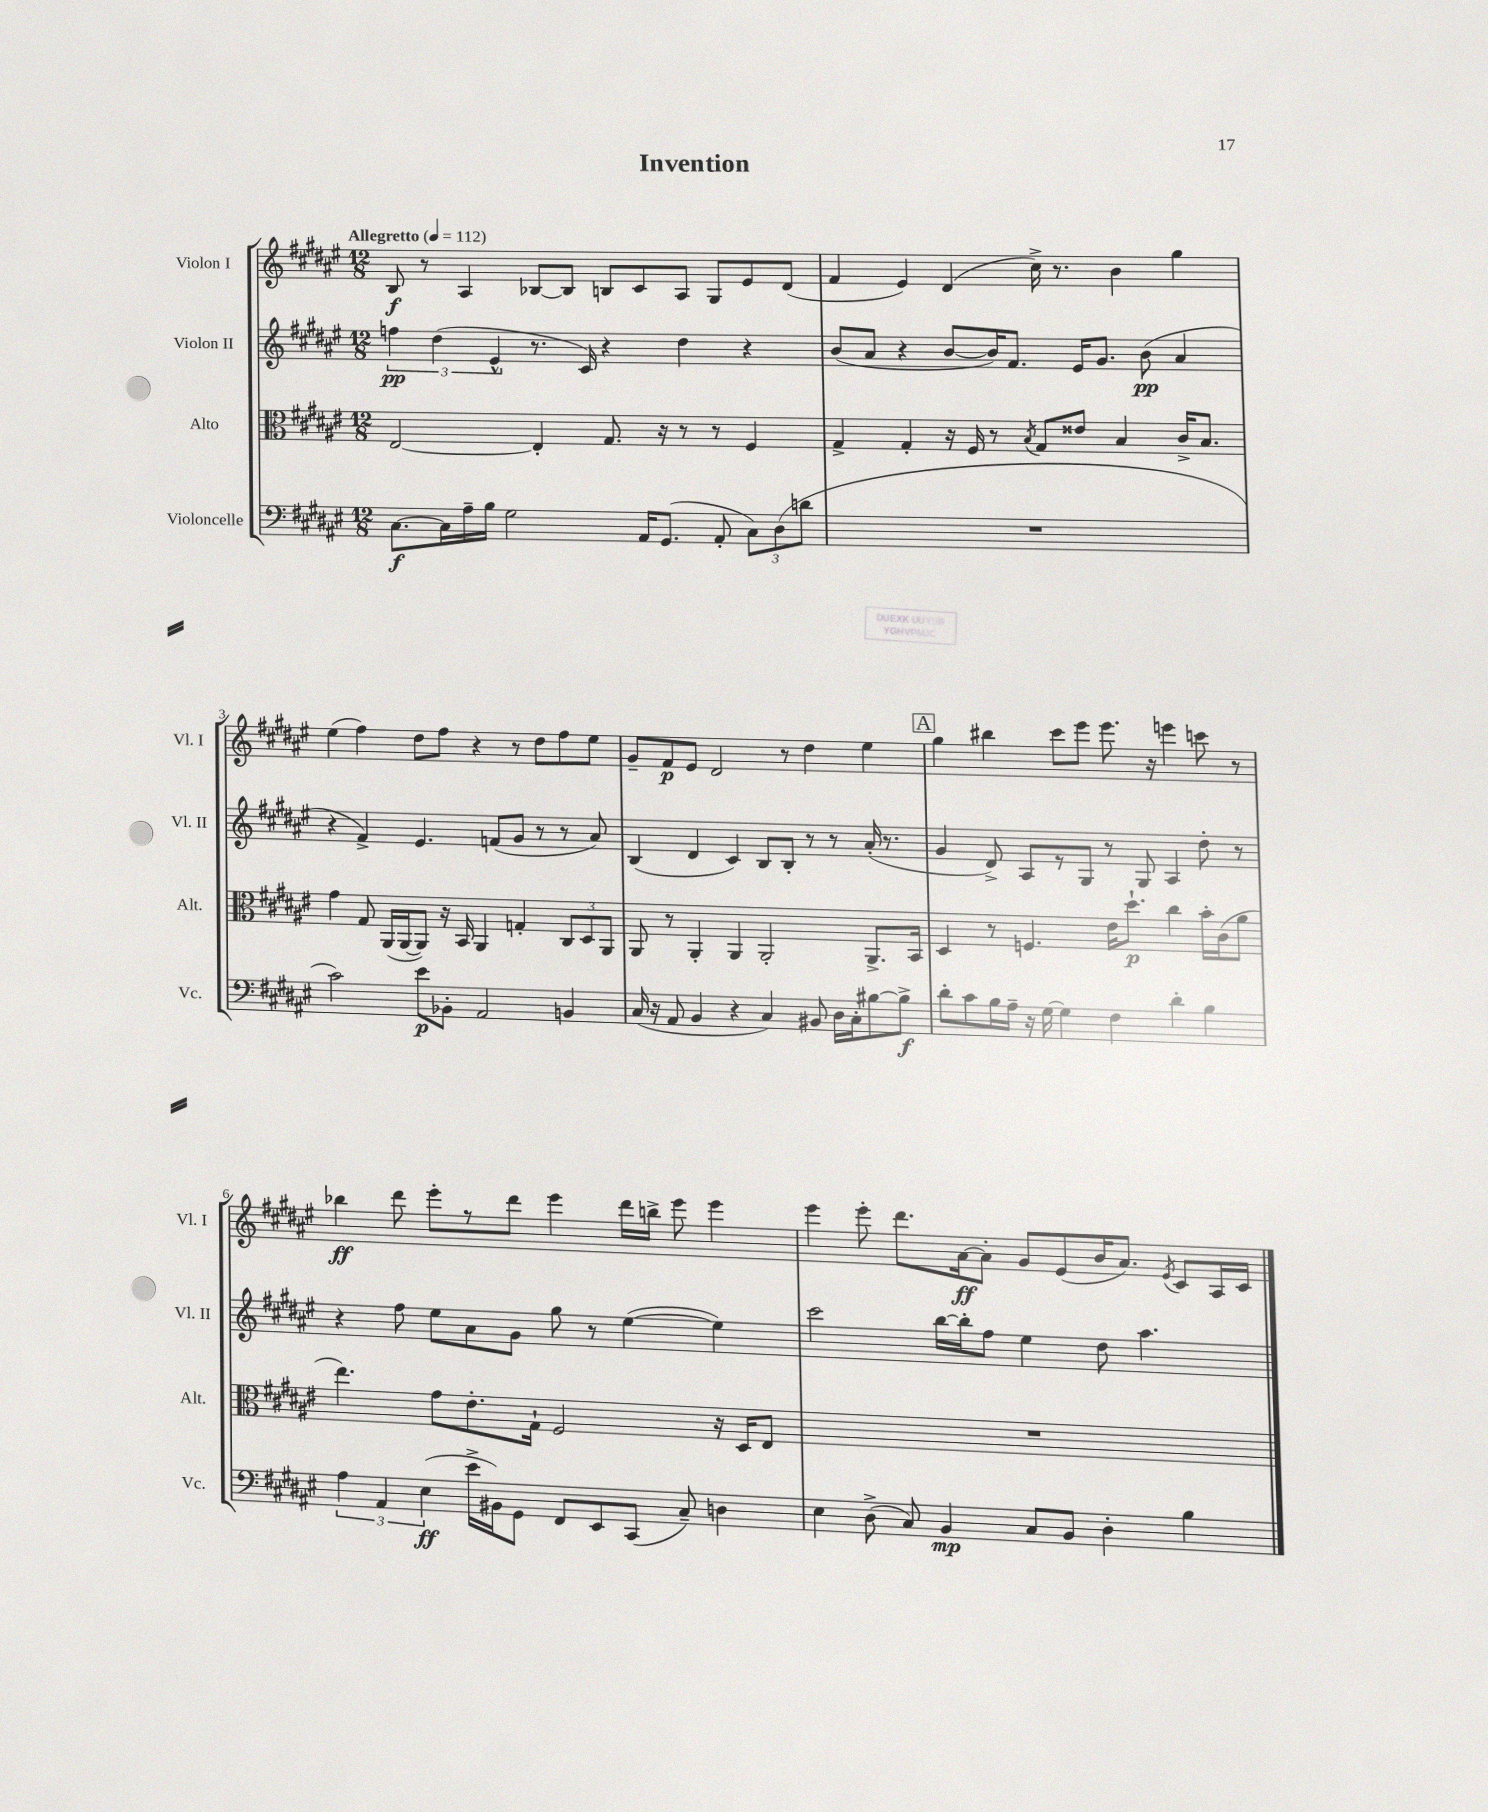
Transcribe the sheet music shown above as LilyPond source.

\header { title = "Invention" }
<<
\new StaffGroup <<
\new Staff = "s0" \with { instrumentName = "Violon I" shortInstrumentName = "Vl. I" } {
    \clef treble \key fis \major \numericTimeSignature \time 12/8 \tempo "Allegretto" 4 = 112
    \autoBeamOff b8\f r8 ais4 bes8[~ bes8] b8[ cis'8 ais8] gis8[ eis'8 dis'8]( |
    fis'4 eis'4) dis'4( cis''16->) r8. b'4 gis''4 |
    eis''4( fis''4) dis''8[ fis''8] r4 r8 dis''8[ fis''8 eis''8] |
    gis'8[-- fis'8\p eis'8] dis'2 r8 dis''4 eis''4 |
    \mark \markup { \box "A" } gis''4 bis''4 cis'''8[ eis'''8] eis'''8. r16 e'''4 c'''8 r8 |
    bes''4\ff dis'''8 eis'''8[-. r8 dis'''8] eis'''4 dis'''16[ b''16]-> eis'''8 eis'''4 |
    eis'''4 eis'''8-. dis'''8.[ ais'16~\ff ais'8]-. gis'8[ eis'8( b'16 ais'8.]) \acciaccatura { eis'8 } cis'8[ ais16 cis'16] \bar "|." |
}
\new Staff = "s1" \with { instrumentName = "Violon II" shortInstrumentName = "Vl. II" } {
    \clef treble \key fis \major \numericTimeSignature \time 12/8
    \autoBeamOff \tuplet 3/2 { f''4\pp dis''4( eis'4-^ } r8. cis'16) r4 dis''4 r4 |
    b'8[( ais'8] r4 b'8[~ b'16) fis'8.] eis'16[ gis'8.] b'8\pp( ais'4 |
    r4 fis'4->) eis'4. f'8[( gis'8] r8 r8 ais'8) |
    b4( dis'4 cis'4) b8[ b8]-. r8 r8 ais'16-.( r8. |
    \mark \markup { \box "A" } gis'4 dis'8->) ais8[ r8 gis8] r8 gis8 ais4 dis''8-. r8 |
    r4 fis''8 eis''8[ ais'8 gis'8] gis''8 r8 eis''4~( eis''4) |
    cis'''2 b''16[~ b''16-. fis''8] eis''4 dis''8 ais''4. \bar "|." |
}
\new Staff = "s2" \with { instrumentName = "Alto" shortInstrumentName = "Alt." } {
    \clef alto \key fis \major \numericTimeSignature \time 12/8
    \autoBeamOff eis2~ eis4-. gis8. r16 r8 r8 fis4 |
    gis4-> gis4-. r16 fis16 r8 \acciaccatura { b8 } gis8[ eisis'8] b4 cis'16[-> b8.] |
    gis'4 gis8 ais,16[( ais,16~ ais,8]) r16 b,16 ais,4 g4-. \tuplet 3/2 { cis8[ dis8 ais,8] } |
    ais,8 r8 ais,4-. ais,4 ais,2-. ais,8.[-> b,16] |
    \mark \markup { \box "A" } dis4 r8 f4. eis'16[ dis''8.]-!\p cis''4 b'16[-. cis'16( ais'8] |
    eis''4.) gis'8[ eis'8.-. gis16]-! fis2 r16 dis16[ eis8] |
    R1. \bar "|." |
}
\new Staff = "s3" \with { instrumentName = "Violoncelle" shortInstrumentName = "Vc." } {
    \clef bass \key fis \major \numericTimeSignature \time 12/8
    \autoBeamOff cis8.[~\f cis16 ais16-- b16] gis2 ais,16[ gis,8.]( ais,8-. \tuplet 3/2 { cis8[) dis8( d'8] } |
    R1. |
    cis'2) eis'8[\p bes,8]-. ais,2 b,4 |
    cis16( r16 ais,8 b,4 r4 cis4) bis,8 dis16[ cis16-. bis8~ bis8]->\f |
    \mark \markup { \box "A" } dis'8[-. cis'8 b16 ais16]-- r16 gis16~ gis4 fis4 dis'4-. b4 |
    \tuplet 3/2 { ais4 ais,4 eis4\ff( } eis'16[-> bis,16) gis,8] fis,8[ eis,8 cis,8]( cis8--) d4 |
    eis4 dis8->( cis8) b,4\mp cis8[ b,8] dis4-. b4 \bar "|." |
}
>>
>>
